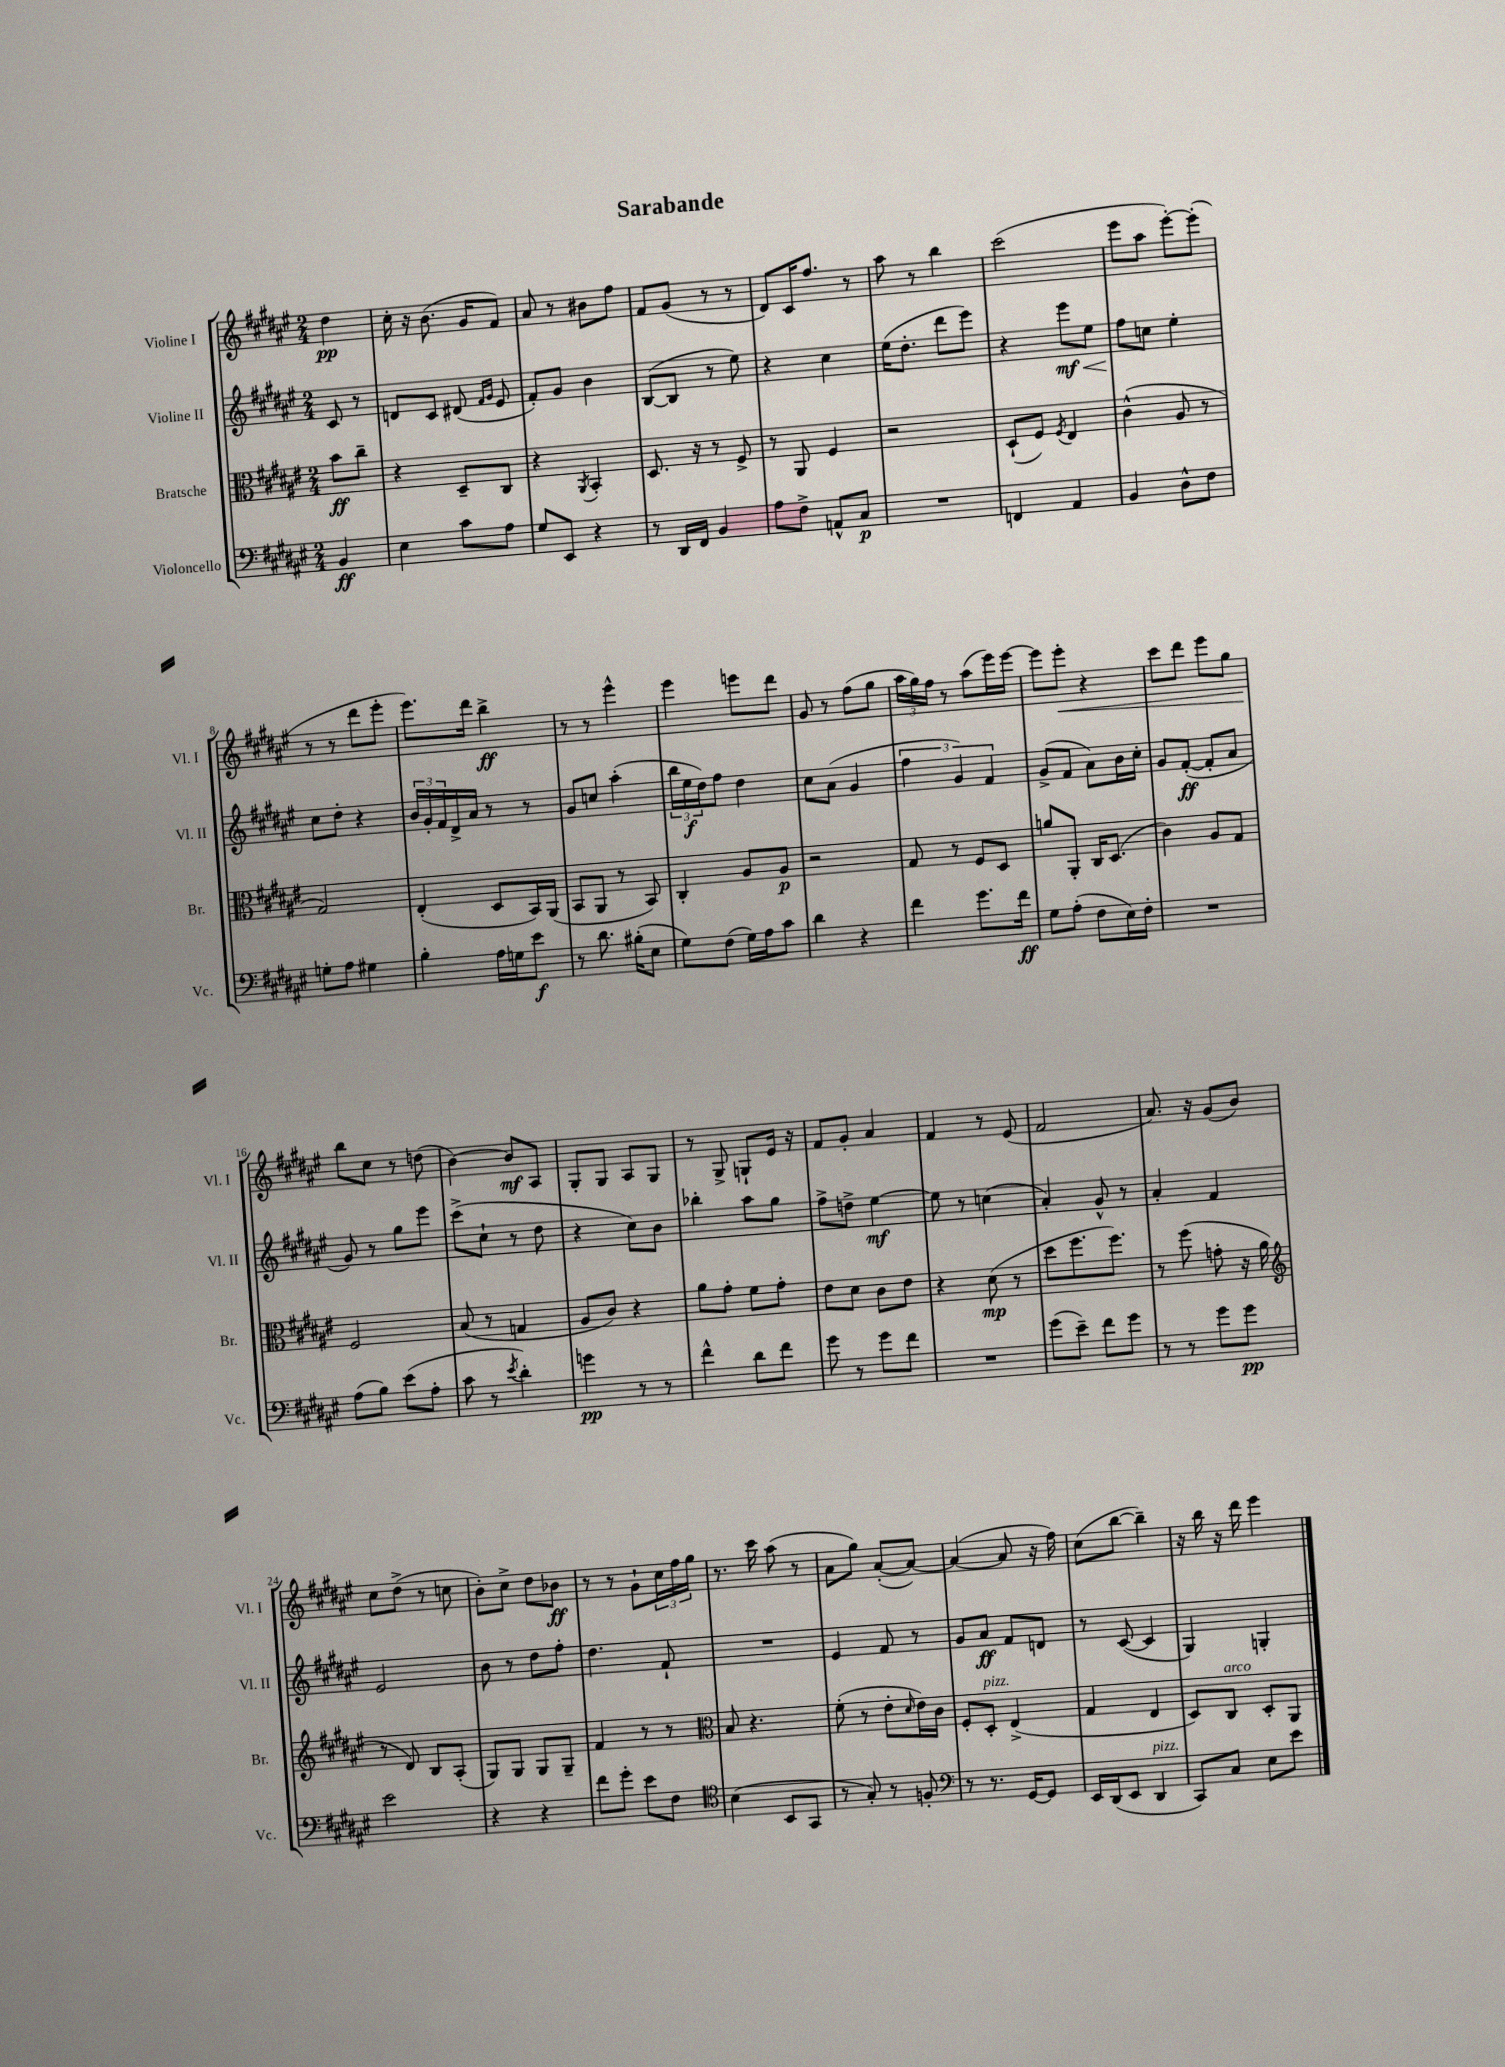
\header { title = "Sarabande" }
<<
\new StaffGroup <<
\new Staff = "s0" \with { instrumentName = "Violine I" shortInstrumentName = "Vl. I" } {
    \clef treble \key fis \major \numericTimeSignature \time 2/4 \partial 4
    dis''4\pp |
    cis''16-. r16 b'8.( gis'16 fis'8) |
    ais'8 r8 bis'8 fis''8 |
    fis'8 gis'8( r8 r8 |
    dis'8) cis'16 fis''8. r8 |
    ais''8 r8 b''4 |
    cis'''2( |
    eis'''8 ais''8 eis'''8~-.) eis'''8-.( |
    r8 r8 dis'''8 eis'''8-. |
    eis'''8.) dis'''16 b''4->\ff |
    r8 r8 eis'''4-^ |
    eis'''4 e'''8 dis'''8 |
    gis'8 r8 fis''8( gis''8 |
    \tuplet 3/2 { ais''16 gis''16) fis''16 } r8 ais''8( eis'''16) eis'''16~ |
    eis'''8 eis'''8-.\< r4 |
    cis'''8 dis'''8 eis'''8 gis''8 |
    b''8\! cis''8 r8 d''8( |
    b'4~) b'8\mf ais8 |
    gis8-. gis8 ais8 gis8 |
    r8 gis8-> g8-! eis'16 r16 |
    fis'8 gis'8-. ais'4 |
    fis'4 r8 eis'8( |
    fis'2 |
    ais'8.) r16 gis'8( b'8) |
    cis''8 dis''8->( r8 c''8 |
    b'8-.) cis''8-> dis''8 bes'8\ff |
    r8 r8 gis'8-! \tuplet 3/2 { cis''16 fis''16 gis''16 } |
    r8. cis'''16 ais''8( r8 |
    ais'8 gis''8) ais'8~-.( ais'8~) |
    ais'4~( ais'8 r16 fis''16) |
    cis''8( b''8~ b''4--) |
    r16 b''16 r16 dis'''16 eis'''4 \bar "|." |
}
\new Staff = "s1" \with { instrumentName = "Violine II" shortInstrumentName = "Vl. II" } {
    \clef treble \key fis \major \numericTimeSignature \time 2/4 \partial 4
    cis'8 r8 |
    d'8 cis'8 dis'8( \grace { fis'16 gis'16 } eis'8 |
    fis'8-.) gis'8 b'4 |
    b8~( b8 r8 eis''8) |
    r4 cis''4 |
    eis''16( dis''8.-. dis'''8 eis'''8) |
    r4 eis'''8\mf\< eis''8 |
    fis''8\! c''8 eis''4-. |
    cis''8 dis''8-. r4 |
    \tuplet 3/2 { b'16 gis'16-. fis'16 } dis'16-> ais'16 r8 r8 |
    gis'8 c''8 ais''4-.( |
    \tuplet 3/2 { b''16 eis''16\f dis''16) } fis''8 dis''4 |
    cis''8 ais'8( gis'4 |
    \tuplet 3/2 { fis''4 gis'4) fis'4 } |
    gis'8->( fis'8 ais'8) b'16 cis''16-. |
    gis'8 fis'8~-.\ff( fis'8-. ais'8 |
    gis'8) r8 gis''8 eis'''8 |
    cis'''8->( cis''8-! r8 dis''8 |
    r4 cis''8) b'8 |
    bes''4-. ais''8 gis''8 |
    fis''8-> d''8-> eis''4~\mf |
    eis''8 r8 c''4( |
    ais'4-.) gis'8-^ r8 |
    ais'4-. fis'4 |
    eis'2 |
    b'8 r8 dis''8 fis''8-. |
    dis''4. fis'8-! |
    R2 |
    eis'4 fis'8 r8 |
    gis'8 ais'8\ff fis'8 d'8 |
    r8 cis'8~( cis'4 |
    gis4) g4-. \bar "|." |
}
\new Staff = "s2" \with { instrumentName = "Bratsche" shortInstrumentName = "Br." } {
    \clef alto \key fis \major \numericTimeSignature \time 2/4 \partial 4
    b'8\ff cis''8-- |
    r4 dis8-- cis8 |
    r4 \acciaccatura { ais,8 } b,4-. |
    dis8. r16 r8 fis8-> |
    r8 ais,8 fis4 |
    r2 |
    dis8-!( fis8) \acciaccatura { fis8 } eis4 |
    cis'4-^( ais8 r8 |
    gis2) |
    eis4-.( dis8 b,16) ais,16( |
    b,8 ais,8 r8 b,8) |
    cis4-. ais8 ais8\p |
    r2 |
    gis8 r8 fis8 dis8 |
    a'8 ais,8-. cis16 dis8.( |
    cis'4) ais8 gis8 |
    fis2 |
    b8( r8 g4 |
    ais8 cis'8) r4 |
    ais'8 gis'8-. fis'8 gis'8-. |
    eis'8 dis'8 cis'8 eis'8 |
    r4 dis'8\mp( r8 |
    dis''8 fis''8. fis''8.) |
    r8 fis''8( g'8-. r16 ais'16 |
    \clef treble r8 dis'8) b8 ais8-.( |
    gis8) gis8 gis8 gis8-- |
    fis'4 r8 r8 |
    \clef alto b8 r4. |
    fis'8-.( r8 eis'8-. \grace { dis'16 } eis'16) cis'16 |
    fis8-. dis8-.^\markup { \italic "pizz." } eis4->( |
    gis4 eis4 |
    dis8) cis8^\markup { \italic "arco" } dis8-. ais,8 \bar "|." |
}
\new Staff = "s3" \with { instrumentName = "Violoncello" shortInstrumentName = "Vc." } {
    \clef bass \key fis \major \numericTimeSignature \time 2/4 \partial 4
    b,4\ff |
    eis4 cis'8 ais8 |
    gis8 eis,8 r4 |
    r8 dis,16 fis,16 b,4 |
    ais8 fis8-> a,8-^ cis8\p |
    R2 |
    f,4 ais,4 |
    b,4 dis8-^ fis8 |
    g8-. ais8 gis4 |
    b4-. ais16 g16 eis'8\f |
    r8 dis'8. bis16-.( eis8 |
    gis8) fis8( gis16) ais16 cis'8 |
    dis'4 r4 |
    fis'4 gis'8. fis'16\ff |
    gis8 ais8-.( fis8 eis16) fis16-. |
    R2 |
    ais8( b8) eis'8( ais8-. |
    cis'8 r8 \acciaccatura { eis'8 } dis'4-.) |
    g'4\pp r8 r8 |
    fis'4-^ dis'8 fis'8 |
    gis'8 r8 gis'8 fis'8 |
    R2 |
    gis'8( eis'8--) fis'8 gis'8 |
    r8 r8 gis'8 gis'8\pp |
    eis'2 |
    r4 r4 |
    fis'8 gis'8-. eis'8 fis8 |
    \clef tenor b4( b,8 gis,8 |
    r8 gis8-.) r8 f8-. |
    \clef bass r8 r8. gis,16~ gis,8 |
    eis,16 dis,16( eis,8 dis,4^\markup { \italic "pizz." } |
    cis,8) cis8 eis8 eis'8 \bar "|." |
}
>>
>>
